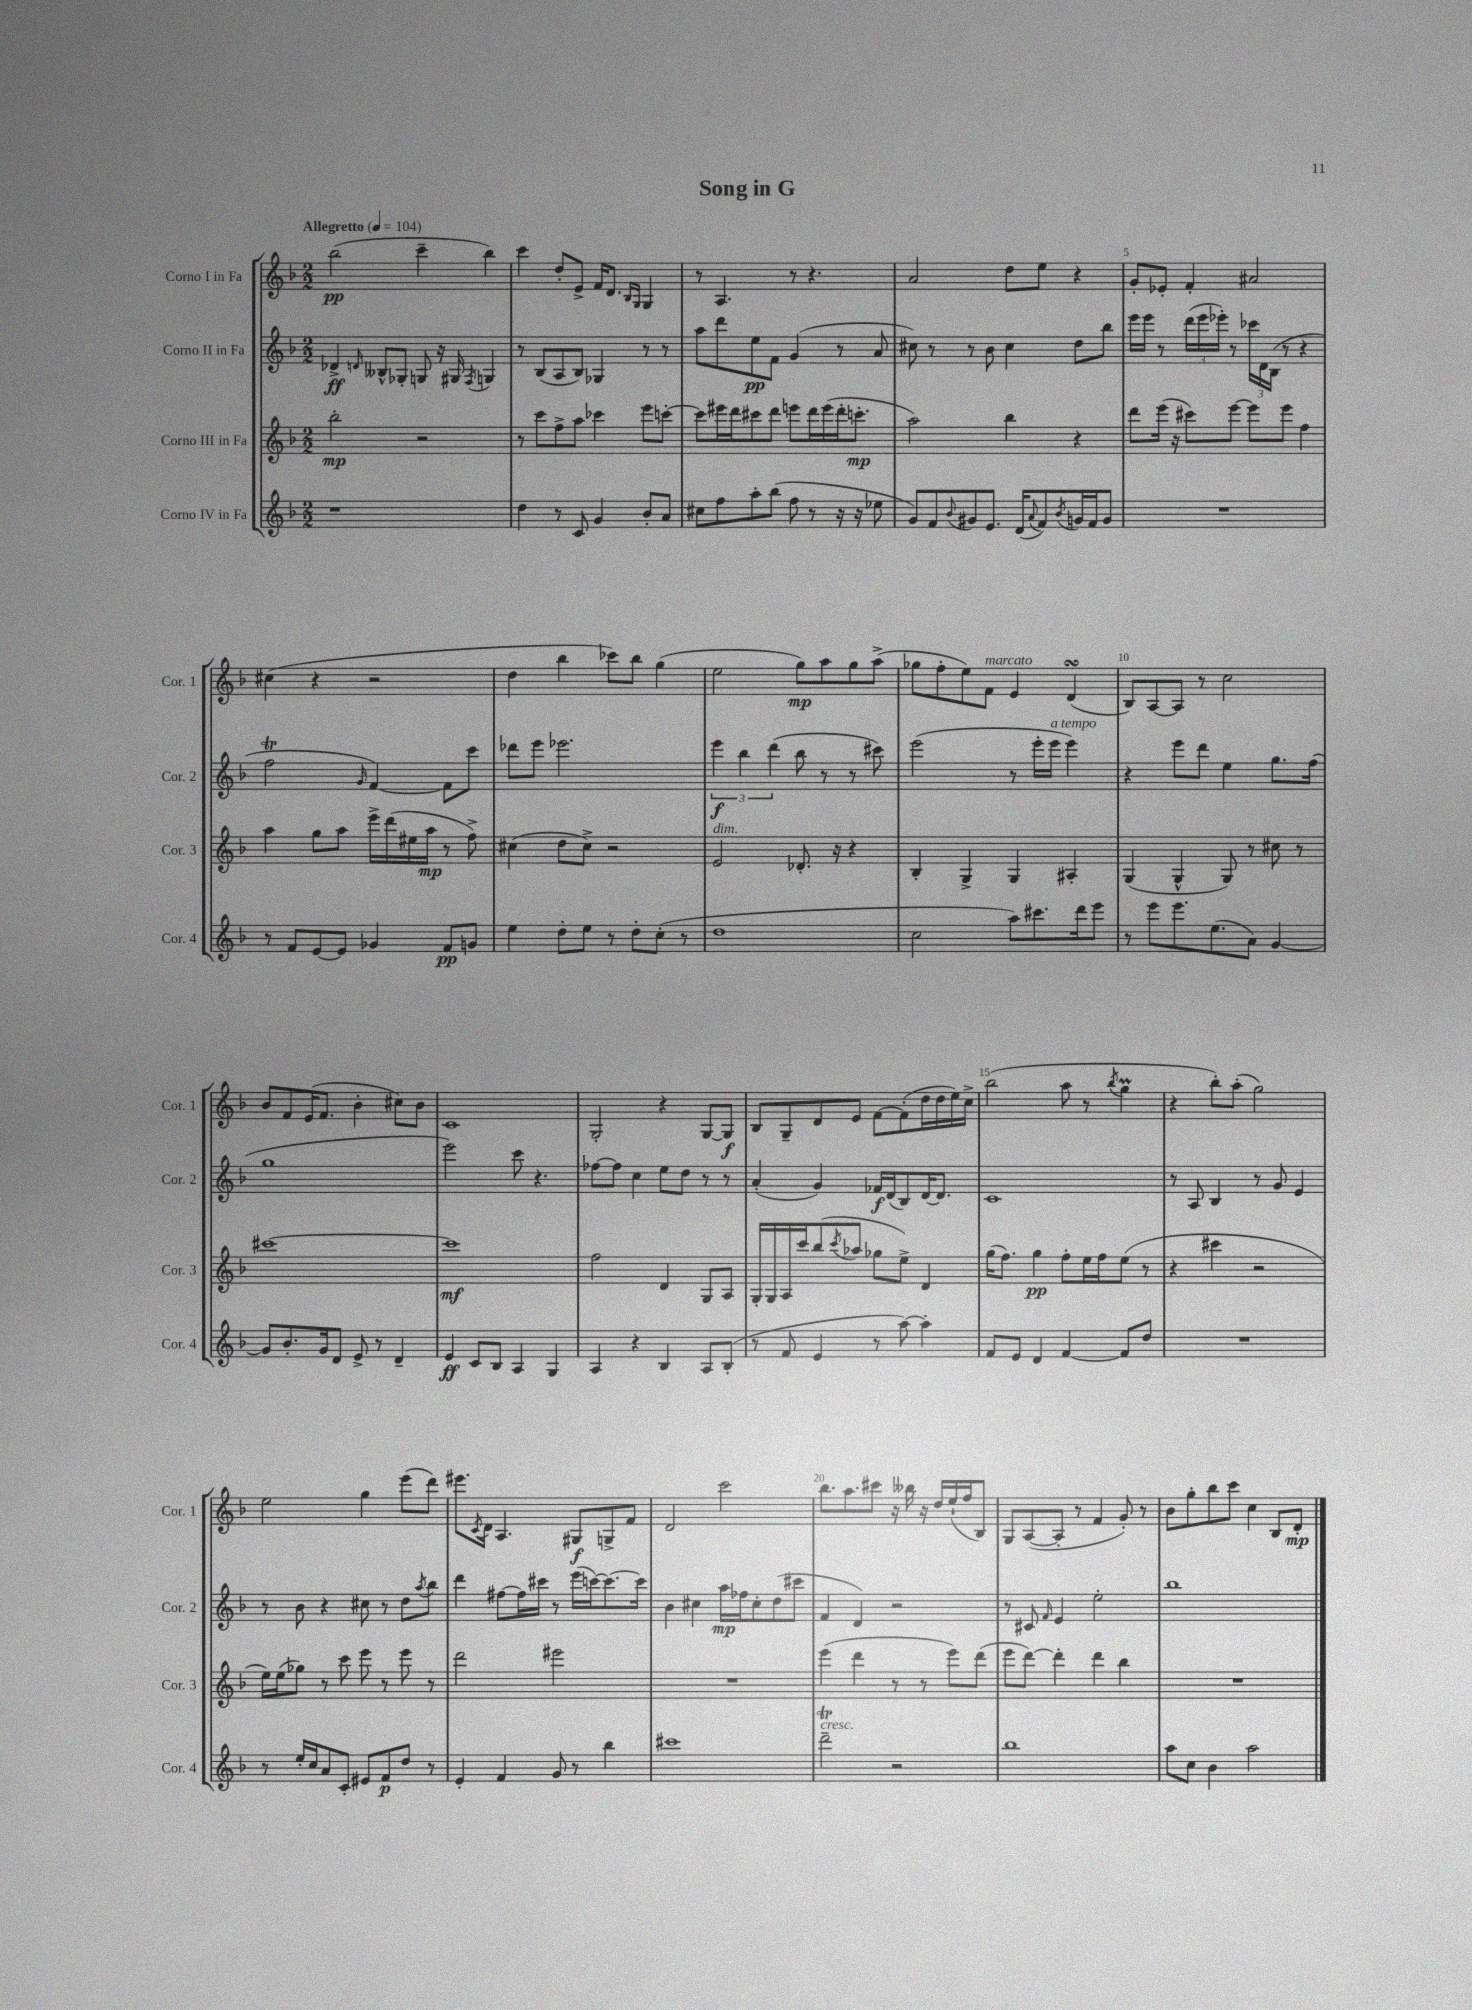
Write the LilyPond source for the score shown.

\header { title = "Song in G" }
<<
\new StaffGroup <<
\new Staff = "s0" \with { instrumentName = "Corno I in Fa" shortInstrumentName = "Cor. 1" } {
    \clef treble \key f \major \numericTimeSignature \time 2/2 \tempo "Allegretto" 4 = 104
    bes''2\pp( c'''4-- bes''4) |
    c'''4 d''8-. e'8-> f'16 d'8. \grace { bes16 g16 } g4 |
    r8 a4. r8 r4. |
    a'2 d''8 e''8 r4 |
    g'8-. ees'8-. f'4-. ais'2 |
    cis''4( r4 r2 |
    d''4 bes''4 ces'''8) bes''8 g''4( |
    e''2 g''8\mp) a''8 g''8 a''8->( |
    ges''8 f''8-. e''8) f'8^\markup { \italic "marcato" } e'4 d'4\turn( |
    bes8) a8~ a8 r8 c''2 |
    bes'8 f'8 e'16( f'8. bes'4-. cis''8) bes'8 |
    c'1 |
    g2-. r4 g8~ g8\f |
    bes8 g8-- d'8 e'8 f'8~ f'8-.( d''16 d''16 e''16) c''16-> |
    bes''2( a''8 r8 \acciaccatura { bes''8 } g''4\prall |
    r4 bes''8-.) a''8-.( g''2) |
    e''2 g''4 e'''8( d'''8) |
    eis'''8. \acciaccatura { c'8 } d'16 a4. gis8\f g8-> f'8 |
    d'2 c'''2 |
    bes''8. a''8. cis'''8 r16 beses''16 r16 d''16 e''16-!( f''16 bes8) |
    g8 a8~( a8-. r8 f'4 g'8-.) r8 |
    bes'8 g''8-. bes''8 c'''8 c''4 bes8 d'8-.\mp \bar "|." |
}
\new Staff = "s1" \with { instrumentName = "Corno II in Fa" shortInstrumentName = "Cor. 2" } {
    \clef treble \key f \major \numericTimeSignature \time 2/2
    des'4->\ff \grace { d'16 } beses8-^ ges8-. g8 r16 gis16 \acciaccatura { f8 } g4 |
    r8 bes8( a8 bes8) ges4 r8 r8 |
    a''8 d'''8 e''8\pp f'8 g'4( r8 a'8 |
    cis''8) r8 r8 bes'8 cis''4 d''8 bes''8 |
    e'''16 e'''16 r8 \tuplet 3/2 { d'''16( e'''16 ees'''16-.) } r8 \tuplet 3/2 { ces'''16 d'16 bes16( } r8 r4 |
    f''2\trill \grace { g'16 } f'4~) f'8 c'''8 |
    des'''8 e'''8 ees'''2. |
    \tuplet 3/2 { e'''4\f bes''4 d'''4( } bes''8 r8 r8 cis'''8) |
    e'''2( r8 e'''16-. e'''16^\markup { \italic "a tempo" } e'''4) |
    r4 e'''8 d'''8 e''4 g''8. f''16( |
    g''1 |
    e'''2) c'''8 r4. |
    fes''8~ fes''8 c''4 e''8 d''8 r8 r8 |
    a'4-.( g'4) fes'16\f d'16( bes8) d'16~ d'8. |
    c'1 |
    r8 a8 bes4 r8 g'8 e'4 |
    r8 bes'8 r4 cis''8 r8 d''8 \acciaccatura { a''8 } bes''8 |
    d'''4 fis''8~ fis''16 cis'''16 r8 e'''16( c'''16~) c'''8.~ c'''16 |
    bes'4 cis''4 a''16\mp fes''16 cis''8-. d''8( cis'''8 |
    f'4 d'4) r2 |
    r8 cis'8 \grace { f'16 } e'4 e''2-. |
    bes''1 \bar "|." |
}
\new Staff = "s2" \with { instrumentName = "Corno III in Fa" shortInstrumentName = "Cor. 3" } {
    \clef treble \key f \major \numericTimeSignature \time 2/2
    bes''2-.\mp r2 |
    r8 c'''8 f''8-> a''8 ces'''4 e'''8 c'''8~-. |
    c'''8 eis'''16 d'''16 cis'''8 d'''8 e'''8 d'''16 e'''16( d'''16-. c'''8.-.\mp |
    a''2) bes''4 r4 |
    d'''8 e'''16( r16 cis'''8) e'''8~ e'''8 e'''8 f''4 |
    a''4 g''8 a''8 e'''16-> d'''16( eis''16 a''16\mp r8 f''8->) |
    cis''4( d''8 cis''8->) r2 |
    e'2^\markup { \italic "dim." } des'8.-. r16 r4 |
    bes4-. g4-> g4 ais4-. |
    g4( g4-^ g8) r8 cis''8 r8 |
    cis'''1~ |
    cis'''1\mf |
    f''2 d'4 g8 a8 |
    g16-. g16 a16 c'''16 bes''8( \acciaccatura { c'''8 } aes''8 ges''8 e''8->) d'4 |
    g''16( f''8.) g''4\pp f''8-. e''16 f''16 e''8( r8 |
    r4 cis'''4 r2 |
    e''16) e''16( ges''8) r8 c'''8 e'''8 r8 e'''8 r8 |
    d'''2 eis'''2 |
    R1 |
    e'''4( d'''4 r8 r8 e'''8) d'''8( |
    e'''8 d'''8~) d'''4-. d'''4 bes''4 |
    R1 \bar "|." |
}
\new Staff = "s3" \with { instrumentName = "Corno IV in Fa" shortInstrumentName = "Cor. 4" } {
    \clef treble \key f \major \numericTimeSignature \time 2/2
    r1 |
    d''4 r8 c'8 g'4 bes'8-. a'8 |
    cis''8 f''8 a''8-. bes''8( f''8 r8 r16 r16 ees''8 |
    g'8) f'8 \appoggiatura { bes'8 } gis'8 e'8. d'16( \appoggiatura { a'8 } f'8) \acciaccatura { bes'8 } g'16 f'16 g'8 |
    R1 |
    r8 f'8 e'8~ e'8 ges'4 f'8\pp g'8 |
    e''4 d''8-. e''8 r8 d''8-. c''8-.( r8 |
    d''1 |
    c''2 a''8) cis'''8. d'''16 e'''8 |
    r8 e'''8 e'''8. e''8.( a'8) g'4~ |
    g'8 bes'8.-. g'16 d'8 e'8-> r8 d'4-- |
    e'4\ff c'8 bes8 a4 g4 |
    a4 r4 bes4 a8 bes8-.( |
    r8 f'8 e'4 r8 a''8~) a''4-. |
    f'8 e'8 d'4 f'4~ f'8 d''8 |
    R1 |
    r8 e''16-. c''16 a'8 c'8-. eis'8 f'8\p d''8 r8 |
    e'4-. f'4 g'8 r8 bes''4 |
    cis'''1 |
    d'''2--\trill^\markup { \italic "cresc." } r2 |
    bes''1 |
    a''8 c''8 bes'4 a''2 \bar "|." |
}
>>
>>
\layout { \context { \Score \override BarNumber.break-visibility = ##(#f #t #t) barNumberVisibility = #(every-nth-bar-number-visible 5) } }
